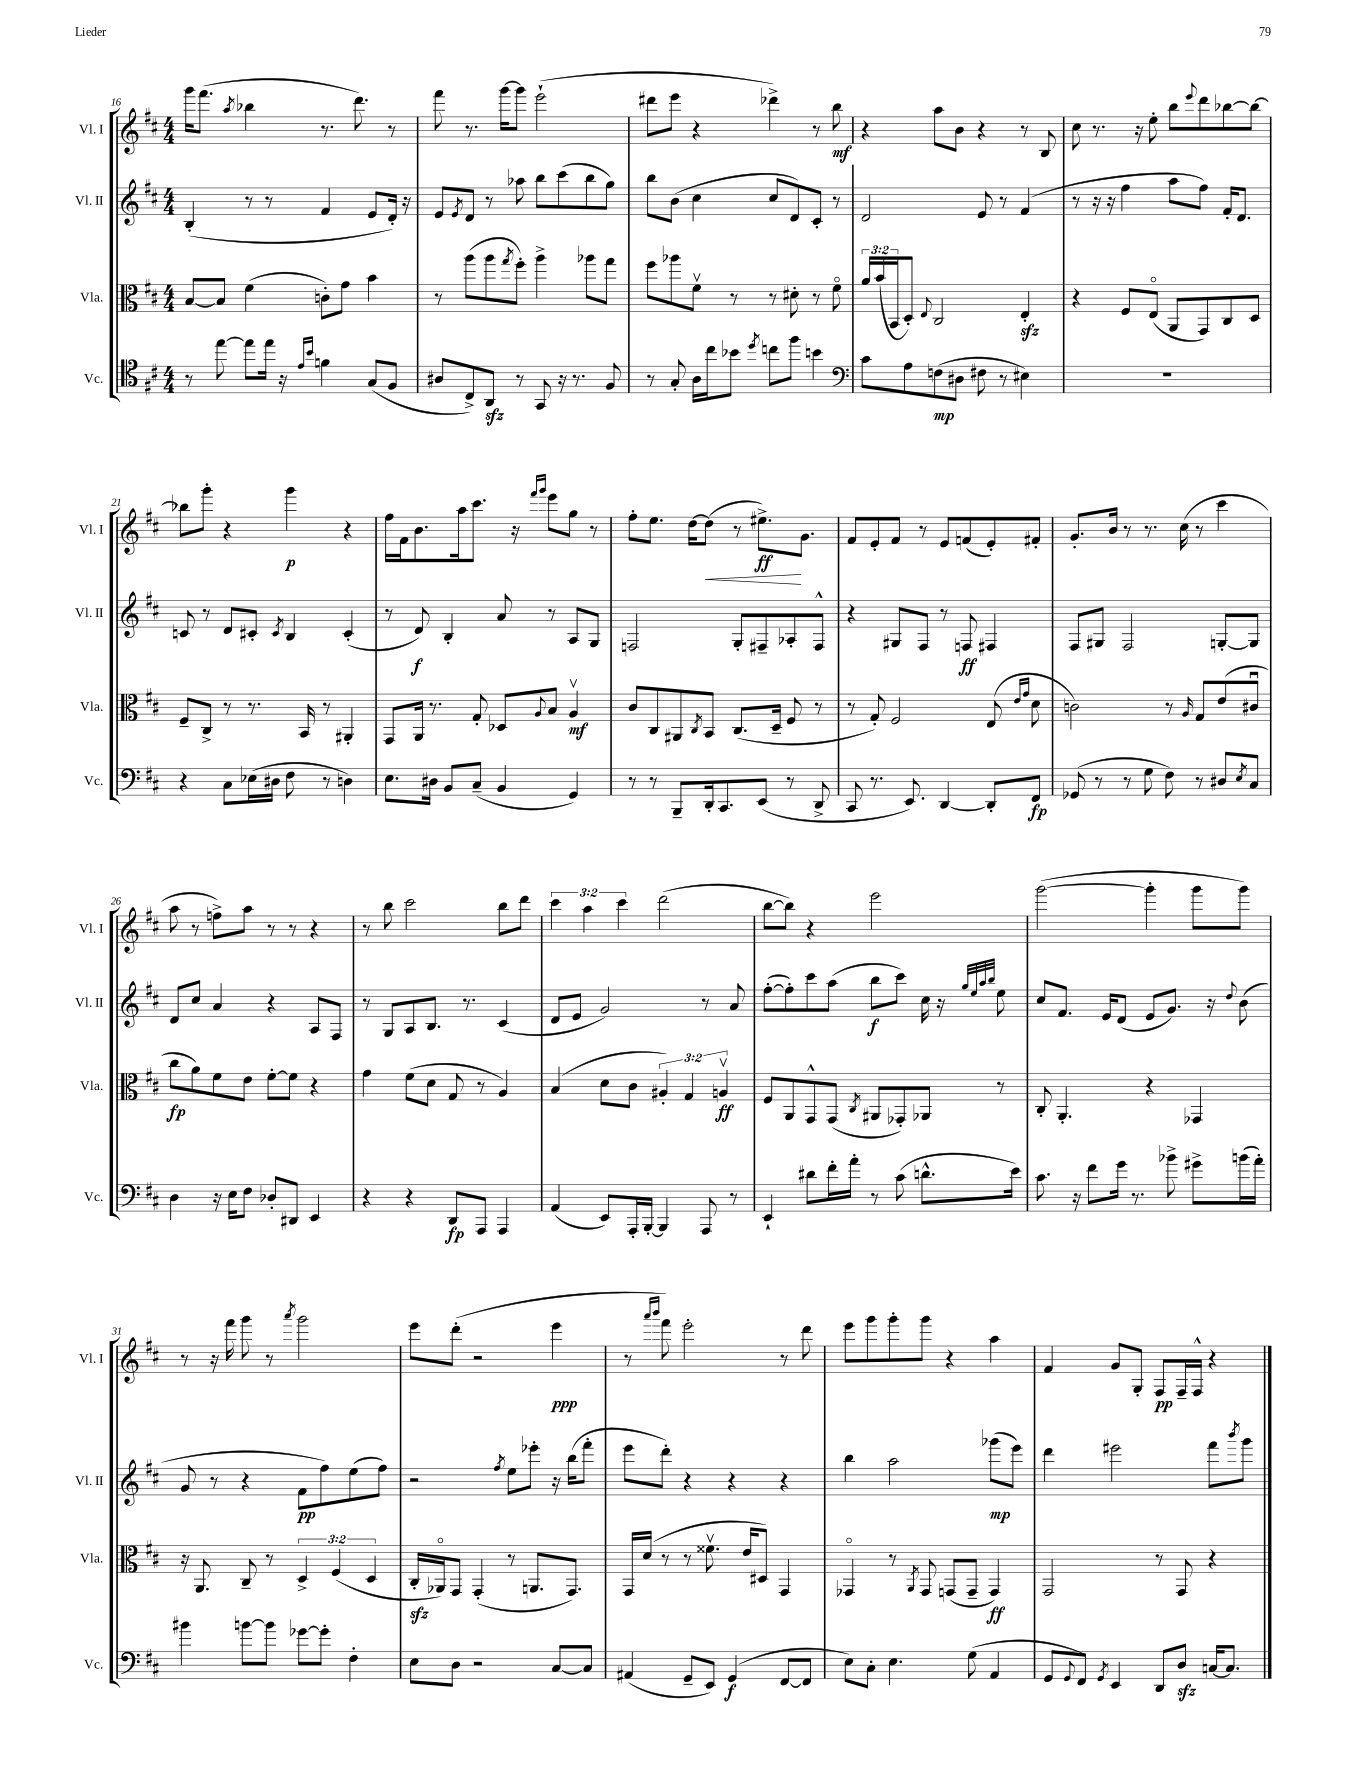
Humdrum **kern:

**kern	**kern	**kern	**kern
*staff4	*staff3	*staff2	*staff1
*clefC4	*clefC3	*clefG2	*clefG2
*k[f#c#]	*k[f#c#]	*k[f#c#]	*k[f#c#]
*M4/4	*M4/4	*M4/4	*M4/4
8r	[8B	(4B'	16ggg
.	.	.	(8.fff#
[8ee	8B]	.	.
.	.	.	8qaa
8ee]	(4f#	8r	4bb-
16ee	.	8r	.
16r	.	.	.
16qqe	.	.	.
16qqb	.	.	.
4f	8c')	4f#	8.r
.	8g	.	.
.	.	.	8.ddd)
(8G	4b	8e	.
8F#	.	16d')	8r
.	.	16r	.
=	=	=	=
8A#	8r	8e	8fff#
.	.	8qe	.
8C#^)	(8aa	8d	8.r
8AA	8aa	8r	.
.	.	.	[16ggg
.	8qgg	.	.
8r	8ff#')	8aa-	8ggg]
8GG	4aa^	8bb	(2eee`
16r	.	(8ccc#	.
8.r	.	.	.
.	8aa-	8bb	.
8F#	8gg	8gg)	.
=	=	=	=
8r	8ff#	8bb	8ddd#
8G'	8aa-	(8b	8eee
16A	8f#v	4cc#	4r
16cc#	.	.	.
8b-	8r	.	.
8qdd	.	.	.
8cc	8r	8cc#	4ddd-^)
8ff#	8d#'	8d)	.
4b	8r	8c#'	8r
.	8f#o	8r	8bb
=	=	=	=
*clefF4	*	*	*
8c#	24a	2d	4r
.	(24b	.	.
.	24BB	.	.
8A	8D')	.	.
.	8qqE	.	.
(8F	2C#	.	8aa
8D#	.	.	8b
8F#	.	8e	4r
8r	.	8r	.
4E#)	4E'	(4f#	8r
.	.	.	8B
=	=	=	=
1r	4r	8r	8cc#
.	.	16r	8.r
.	.	16r	.
.	8F#	4ff#	.
.	.	.	16r
.	(8Eo	.	8ee'
.	8AA	8aa	8bb
.	.	.	8qqeee
.	8GG)	8ff#)	8ddd
.	8C#	16f#'	[8bb-
.	.	8.d	.
.	8D	.	8bb-_
=	=	=	=
4r	8F#~	8c	8bb-]
.	8C#^	8r	8ggg'
8C#	8r	8d	4r
(16E-	8.r	8c#'	.
16D#	.	.	.
.	.	8qc#	.
8F#	.	4B	4ggg
.	16BB	.	.
8r	8r	.	.
4D)	4AA#'	(4c#'	4r
=	=	=	=
8.E	8GG	8r	16ff#
.	.	.	16f#
.	16AA	8d)	8.b
16D#	8.r	.	.
8BB	.	4B'	.
.	.	.	16aa
(8C#~	8G'	.	8.ccc#
4BB	8D-	8a	.
.	.	.	16r
.	.	.	16qqfff#
.	8qqA	.	16qqggg
.	8B	8r	8eee
4GG)	4Av	8A	8gg
.	.	8G	8r
=	=	=	=
8r	8c#	2F	8ff#'
8r	8C#	.	8.ee
8BBB~	8AA#	.	.
.	.	.	[16dd
.	8qC#	.	.
16DD'	8BB	.	(8dd]
8.CC#	.	.	.
.	(8.C#	8G'	8r
(8EE	.	8F#~	8.ee#^)
.	16D~	.	.
8r	8F#	8A-'	.
.	.	.	8.g
8DD^	8r	8F#^^	.
=	=	=	=
8CC#	8r	4r	8f#
8.r	8G')	.	8e'
.	2F#	8G#	8f#
8.EE)	.	.	.
.	.	8F#	8r
[4DD	.	8r	8e
.	.	8F	(8f
8DD']	(8E	4F#	8e')
.	16qqe	.	.
.	16qqg	.	.
8FF#	8d	.	8f#'
=	=	=	=
(8GG-	2c)	8F#	8.g'
8r	.	8G#	.
.	.	.	16b
8r	.	2F#	8r
8G	.	.	8.r
8F#)	8r	.	.
.	.	.	(16cc#
.	16qqA	.	.
8r	8G	.	8r
8D#	(8e	[8G'	4ccc#
8qE	.	.	.
8C#	8c#u	8G]	.
=	=	=	=
4D	8cc#	8d	8aa
.	8a)	8cc#	8r
16r	8f#	4a	8ff^)
16E	.	.	.
8F#	8e	.	8aa
8D-'	[8f#'	4r	8r
8DD#	8f#]	.	8r
4EE	4r	8A	4r
.	.	8F#	.
=	=	=	=
4r	4g	8r	8r
.	.	8G	8bb
4r	(8f#	8A	2ccc#
.	8d	8.B	.
8DD	8G	.	.
.	.	8.r	.
8AAA	8r	.	.
4AAA	4A)	(4c#	8bb
.	.	.	8ddd
=	=	=	=
(4AA	(4B	8d	6ccc#
.	.	8e	.
.	.	.	6aa
8EE)	8d	2g)	.
.	.	.	6ccc#
16AAA'	8c#	.	.
[16BBB'	.	.	.
4BBB]	6A#')	.	(2ddd
.	6G	.	.
8AAA	.	8r	.
.	6Av	.	.
8r	.	8a	.
=	=	=	=
4EE`	8F#	([8ff#'	[8bb
.	8AA	8ff#'])	8bb])
8d#	8GG^^	8ccc#	4r
16f#'	(8GG	(8aa	.
16a'	.	.	.
.	8qC#	.	.
8r	8AA#	8bb	2eee
(8c#	8GG-')	8ccc#)	.
8.d^^	8AA-	16cc#	.
.	.	16r	.
.	.	32qqgg	.
.	.	32qqee	.
.	.	32qqaa	.
.	.	32qqbb	.
.	8r	8ee	.
16e)	.	.	.
=	=	=	=
8.c#	8C#'	8cc#	([2ggg
.	4.AA'	8.f#	.
16r	.	.	.
8f#	.	.	.
.	.	16e	.
16g	.	(8d	.
8.r	.	.	.
.	4r	8e	4ggg']
8b-^	.	8.g)	.
8g#^	4GG-	.	8ggg
.	.	16r	.
.	.	8qqdd	.
(16b	.	(8b	8ggg)
16a')	.	.	.
=	=	=	=
4b#	16r	8g	8r
.	8.AA	.	.
.	.	8r	16r
.	.	.	16fff#
[8b	8C#~	4r	8ggg
8b]	8r	.	8r
.	.	.	8qaaa
[8g-	6D^	8f#	2ggg
8g-']	.	8ff#)	.
.	(6F#	.	.
4F#'	.	(8ee	.
.	6D	.	.
.	.	8ff#)	.
=	=	=	=
8E	16C#'	2r	8eee
.	16AA-o)	.	.
8D	8GG	.	(8ddd'
2r	(4GG'	.	2r
.	.	8qff#	.
.	8r	8ee	.
.	8.AA	8eee-'	.
[8C#	.	16r	4eee
.	8.GG)	(16bb	.
8C#]	.	8fff#'	.
=	=	=	=
(4AA#	16GG	8eee	8r
.	(16d	.	.
.	.	.	16qqaaa
.	.	.	16qqbbb
.	8r	8ddd')	8fff#)
8GG~	8r	4r	2eee'
8EE)	8.f##v	.	.
(4GG	.	4r	.
.	16e	.	.
.	8D#)	.	.
[8FF#	4GG	4r	8r
8FF#]	.	.	8ddd
=	=	=	=
8E)	4GG-o	4bb	8eee
8C#'	.	.	8ggg
4.E	8r	2aa	8ggg'
.	8qAA	.	.
.	8GG-	.	8ggg
.	(8GG	.	4r
(8G	8GG~	.	.
4AA	4GG)	(8ggg-	4aa
.	.	8eee)	.
=	=	=	=
8GG	2GG	4ddd	4f#
8qqGG	.	.	.
8FF#)	.	.	.
8qGG	.	.	.
4EE	.	2eee#	8g
.	.	.	8G'
8DD	8r	.	8F#
8D	8GG	.	16F#~
.	.	.	16F#^^
[16C	4r	8fff#	4r
8.C]	.	.	.
.	.	8qbbb	.
.	.	8ggg	.
==	==	==	==
*-	*-	*-	*-
